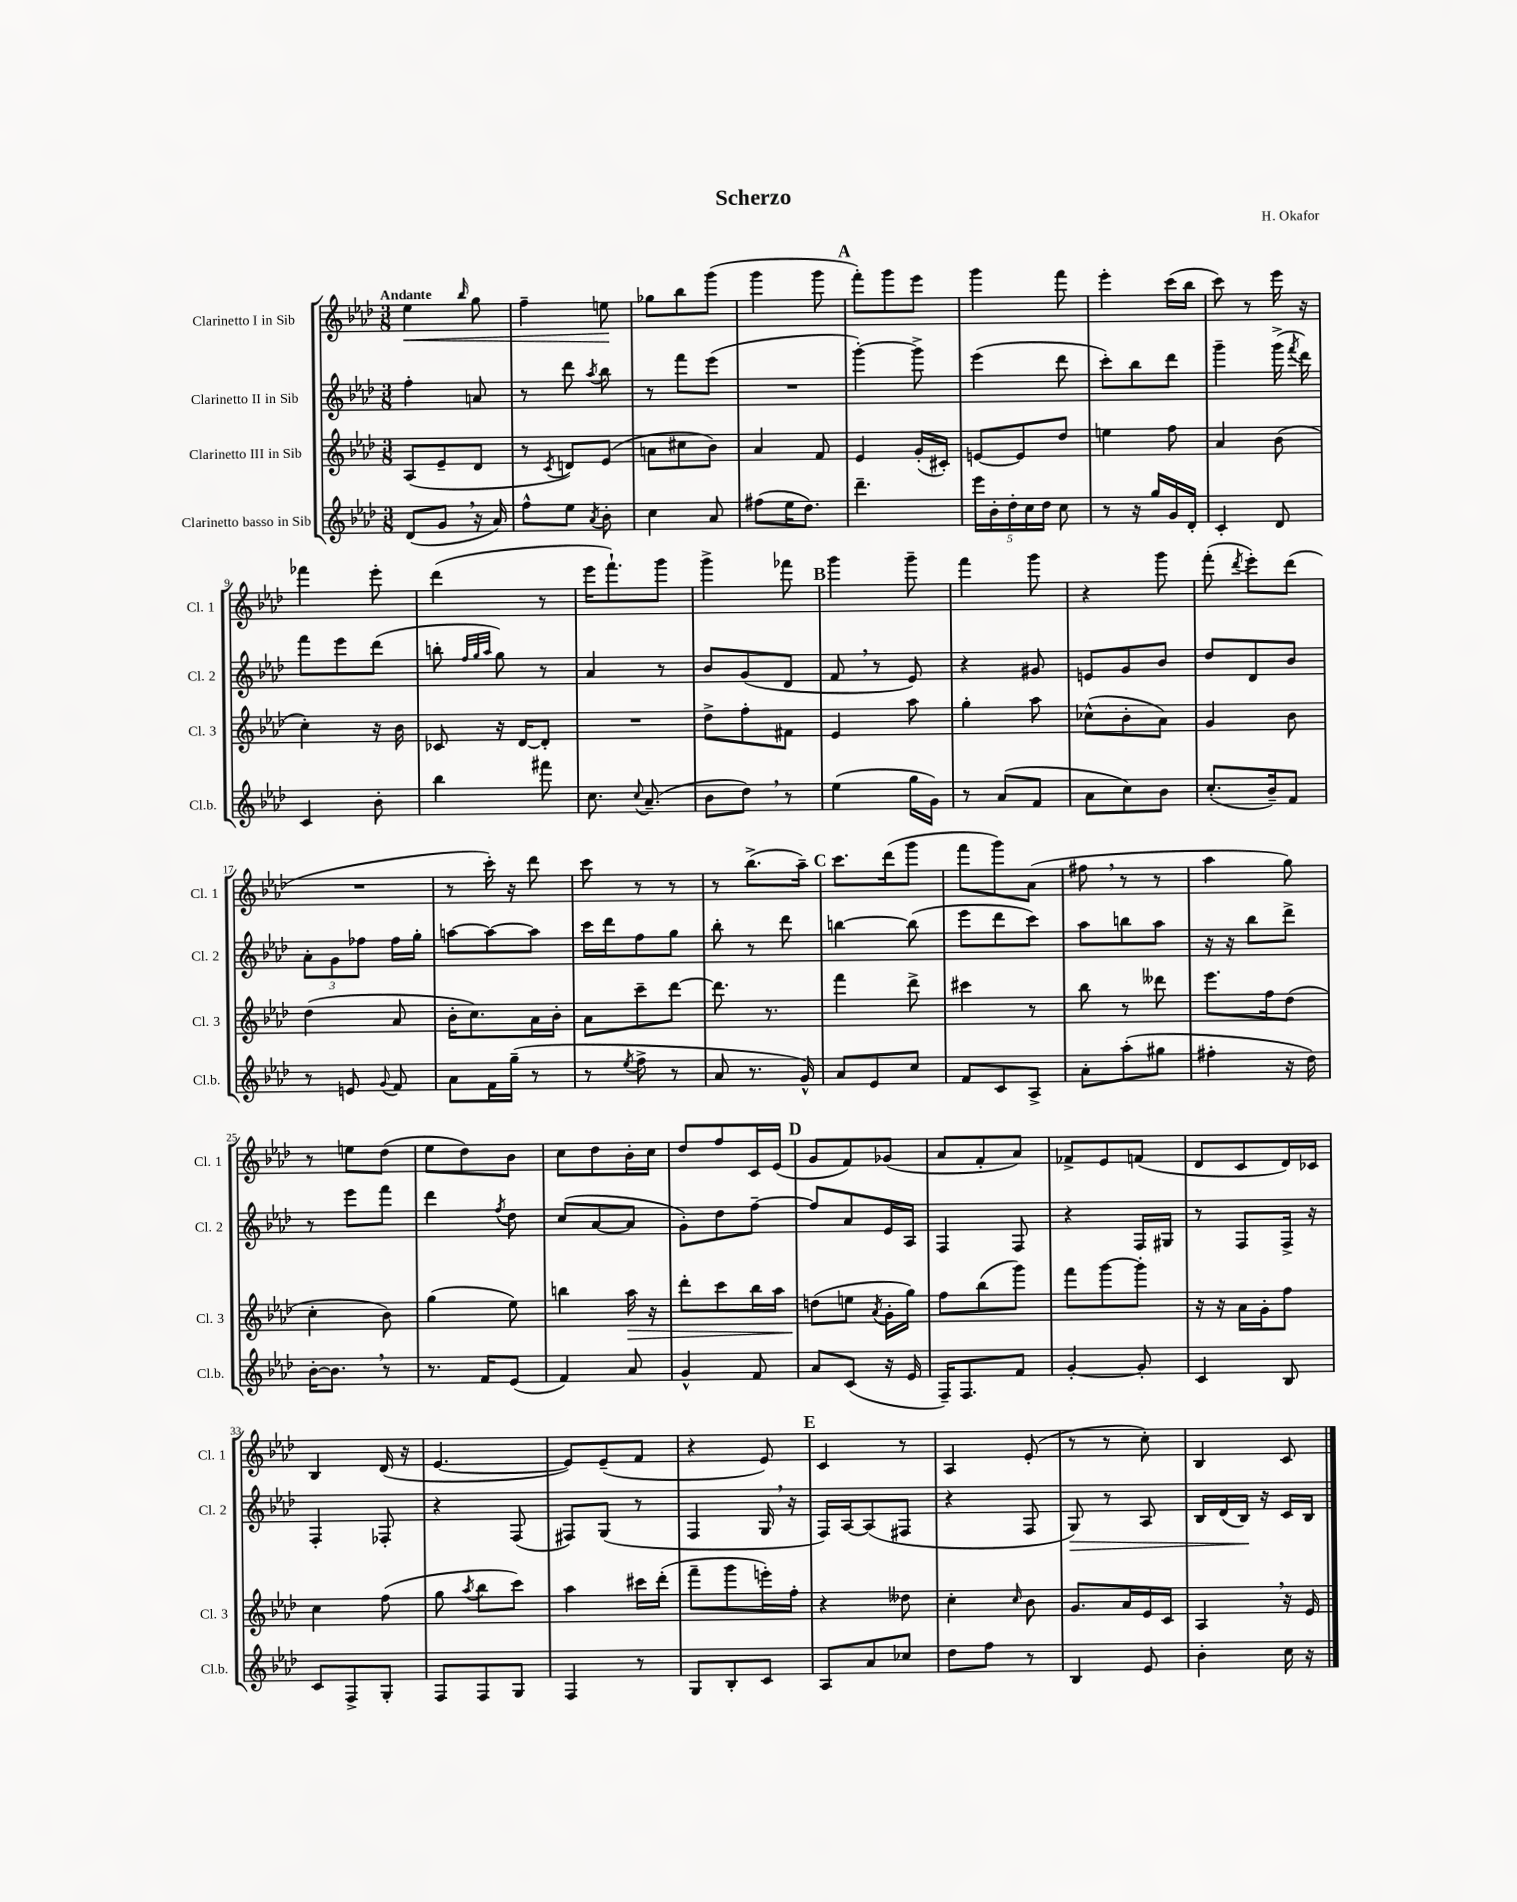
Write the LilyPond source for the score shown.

\header { title = "Scherzo" composer = "H. Okafor" }
<<
\new StaffGroup <<
\new Staff = "s0" \with { instrumentName = "Clarinetto I in Sib" shortInstrumentName = "Cl. 1" } {
    \clef treble \key aes \major \numericTimeSignature \time 3/8 \tempo "Andante"
    \autoBeamOff ees''4\< \grace { bes''16 } g''8 |
    f''4-- e''8\! |
    ges''8[ bes''8 g'''8]( |
    g'''4 g'''8 |
    \mark \markup { \bold "A" } f'''8[-.) g'''8 ees'''8] |
    g'''4 f'''8 |
    ees'''4-. c'''16[( bes''16] |
    c'''8) r8 ees'''16 r16 |
    fes'''4 ees'''8-. |
    des'''4( r8 |
    ees'''16[ f'''8.-!) g'''8] |
    g'''4-> fes'''8 |
    \mark \markup { \bold "B" } g'''4 g'''8-- |
    f'''4 g'''8 |
    r4 g'''8 |
    f'''8-.( \acciaccatura { des'''8 } ees'''8[-.) des'''8]( |
    R4. |
    r8 c'''16-.) r16 des'''8 |
    c'''8 r8 r8 |
    r8 bes''8.[->( aes''16]--) |
    \mark \markup { \bold "C" } c'''8.[ des'''16( g'''8] |
    f'''8[ g'''8) aes'8]( |
    fis''8 \breathe r8 r8 |
    aes''4 g''8) |
    r8 e''8[ des''8]( |
    ees''8[ des''8) bes'8] |
    c''8[ des''8 bes'16-. c''16] |
    des''8[ f''8 c'16 ees'16]( |
    \mark \markup { \bold "D" } g'8[ f'8) ges'8]( |
    aes'8[ f'8-. aes'8]) |
    fes'8[-> ees'8 f'8]( |
    des'8[ c'8 des'16) ces'16] |
    bes4 des'16( r16 |
    ees'4.~ |
    ees'8[) ees'8--( f'8] |
    r4 ees'8) |
    \mark \markup { \bold "E" } c'4 r8 |
    aes4 ees'8-.( |
    r8 r8 c''8-.) |
    bes4 c'8 \bar "|." |
}
\new Staff = "s1" \with { instrumentName = "Clarinetto II in Sib" shortInstrumentName = "Cl. 2" } {
    \clef treble \key aes \major \numericTimeSignature \time 3/8
    \autoBeamOff f''4-. a'8 |
    r8 des'''8 \acciaccatura { aes''8 } bes''8 |
    r8 f'''8[ ees'''8]( |
    R4. |
    \mark \markup { \bold "A" } g'''4~-.) g'''8-> |
    ees'''4( des'''8 |
    c'''8[-.) bes''8 des'''8] |
    g'''4-- g'''16->( \acciaccatura { f'''8 } des'''16) |
    f'''8[ ees'''8 des'''8]( |
    b''8-. \grace { f''32[ g''32 aes''32] } g''8) r8 |
    aes'4 r8 |
    bes'8[ g'8( des'8] |
    \mark \markup { \bold "B" } f'8 \breathe r8 ees'8) |
    r4 gis'8 |
    e'8[ g'8 bes'8] |
    des''8[ des'8 bes'8] |
    \tuplet 3/2 { aes'8[-. g'8 fes''8] } fes''16[ g''16]-. |
    a''8[~ a''8~ a''8] |
    c'''16[ des'''16 f''8 g''8] |
    bes''8-. r8 des'''8 |
    \mark \markup { \bold "C" } b''4~ b''8( |
    ees'''8[ des'''8 c'''8]) |
    aes''8[ b''8 aes''8] |
    r16 r16 bes''8[ des'''8]-> |
    r8 ees'''8[ f'''8] |
    des'''4 \acciaccatura { f''8 } des''8 |
    c''8[( aes'8~ aes'8] |
    g'8[-.) des''8 f''8]~-- |
    \mark \markup { \bold "D" } f''8[ aes'8 ees'16 aes16] |
    f4 f8 |
    r4 f16[ gis16] |
    r8 f8[ f16]-> r16 |
    f4-. fes8-. |
    r4 f8( |
    fis8[) g8]( r8 |
    f4 g16 \breathe r16 |
    \mark \markup { \bold "E" } f16[) aes16~ aes8( fis8] |
    r4 f8 |
    g8\>) r8 aes8 |
    bes16[ des'16( bes16]\!) r16 c'16[ bes16] \bar "|." |
}
\new Staff = "s2" \with { instrumentName = "Clarinetto III in Sib" shortInstrumentName = "Cl. 3" } {
    \clef treble \key aes \major \numericTimeSignature \time 3/8
    \autoBeamOff aes8[( ees'8-- des'8] |
    r8 \acciaccatura { c'8 } d'8[) ees'8]( |
    a'8[ cis''8 bes'8]) |
    aes'4 f'8 |
    \mark \markup { \bold "A" } ees'4 g'16[-.( cis'16]-.) |
    e'8[~ e'8 des''8] |
    e''4 f''8 |
    aes'4 bes'8( |
    c''4-.) r16 bes'16 |
    ces'8 r16 des'16[~ des'8]-. |
    R4. |
    des''8[-> f''8-. fis'8] |
    \mark \markup { \bold "B" } ees'4 aes''8 |
    g''4-. aes''8 |
    ces''8[-^( bes'8-. aes'8]) |
    g'4 bes'8 |
    des''4( aes'8 |
    bes'16[-. c''8.) aes'16 bes'16]-. |
    aes'8[ c'''8-- des'''8]~ |
    des'''8. r8. |
    \mark \markup { \bold "C" } f'''4 des'''8-> |
    cis'''4 r8 |
    bes''8 r8 deses'''8 |
    ees'''8.[ f''16 des''8]( |
    c''4-. bes'8) |
    g''4( ees''8) |
    b''4 aes''16\> r16 |
    des'''8[-. c'''8 bes''16 aes''16] |
    \mark \markup { \bold "D" } d''8[\!( e''8] \acciaccatura { aes'8 } g'16[-. g''16]) |
    f''8[ bes''8( g'''8]) |
    f'''8[ g'''8~ g'''8]-. |
    r16 r16 aes'16[ g'16-. f''8] |
    c''4 f''8( |
    g''8 \acciaccatura { aes''8 } bes''8[ c'''8]) |
    aes''4 cis'''16[ des'''16]-.( |
    f'''8[-- g'''8 e'''16-.) f''16]-. |
    \mark \markup { \bold "E" } r4 deses''8 |
    c''4-. \grace { c''16 } bes'8 |
    g'8.[ aes'16 ees'16 c'16] |
    aes4 \breathe r16 ees'16 \bar "|." |
}
\new Staff = "s3" \with { instrumentName = "Clarinetto basso in Sib" shortInstrumentName = "Cl.b." } {
    \clef treble \key aes \major \numericTimeSignature \time 3/8
    \autoBeamOff des'8[( g'8] \breathe r16 aes'16) |
    f''8[-^ ees''8] \acciaccatura { aes'8 } bes'8-. |
    c''4 aes'8 |
    fis''8[( ees''16 des''8.]) |
    \mark \markup { \bold "A" } des'''4.-- |
    \tuplet 5/4 { ees'''16[ bes'16-. des''16-. c''16 des''16] } c''8 |
    r8 r16 g''16[ g'16 des'16]-. |
    c'4-. des'8 |
    c'4 bes'8-. |
    bes''4 fis'''8 |
    c''8. \appoggiatura { c''8 } aes'8.--( |
    bes'8[ des''8]) \breathe r8 |
    \mark \markup { \bold "B" } ees''4( g''16[ g'16]) |
    r8 aes'8[( f'8] |
    aes'8[ c''8) bes'8] |
    c''8.[-.( bes'16--) f'8] |
    r8 e'8 \appoggiatura { g'8 } f'8 |
    aes'8[ f'16 g''16]--( r8 |
    r8 \acciaccatura { ees''8 } f''8-> r8 |
    aes'8 r8. g'16-^) |
    \mark \markup { \bold "C" } aes'8[ ees'8 c''8] |
    f'8[ c'8 aes8]-> |
    aes'8[-. aes''8-.( gis''8] |
    fis''4-. r16 des''16) |
    bes'16[~-. bes'8.] \breathe r8 |
    r8. f'16[ ees'8]( |
    f'4) aes'8 |
    g'4-^ f'8 |
    \mark \markup { \bold "D" } aes'8[ c'8]( r16 ees'16 |
    f16[--) f8. f'8] |
    g'4~-. g'8-. |
    c'4 bes8 |
    c'8[ f8-> g8]-. |
    f8[ f8 g8] |
    f4 r8 |
    g8[ bes8-. c'8] |
    \mark \markup { \bold "E" } aes8[ aes'8 ces''8] |
    des''8[ f''8] r8 |
    bes4 ees'8 |
    bes'4-. c''16 r16 \bar "|." |
}
>>
>>
